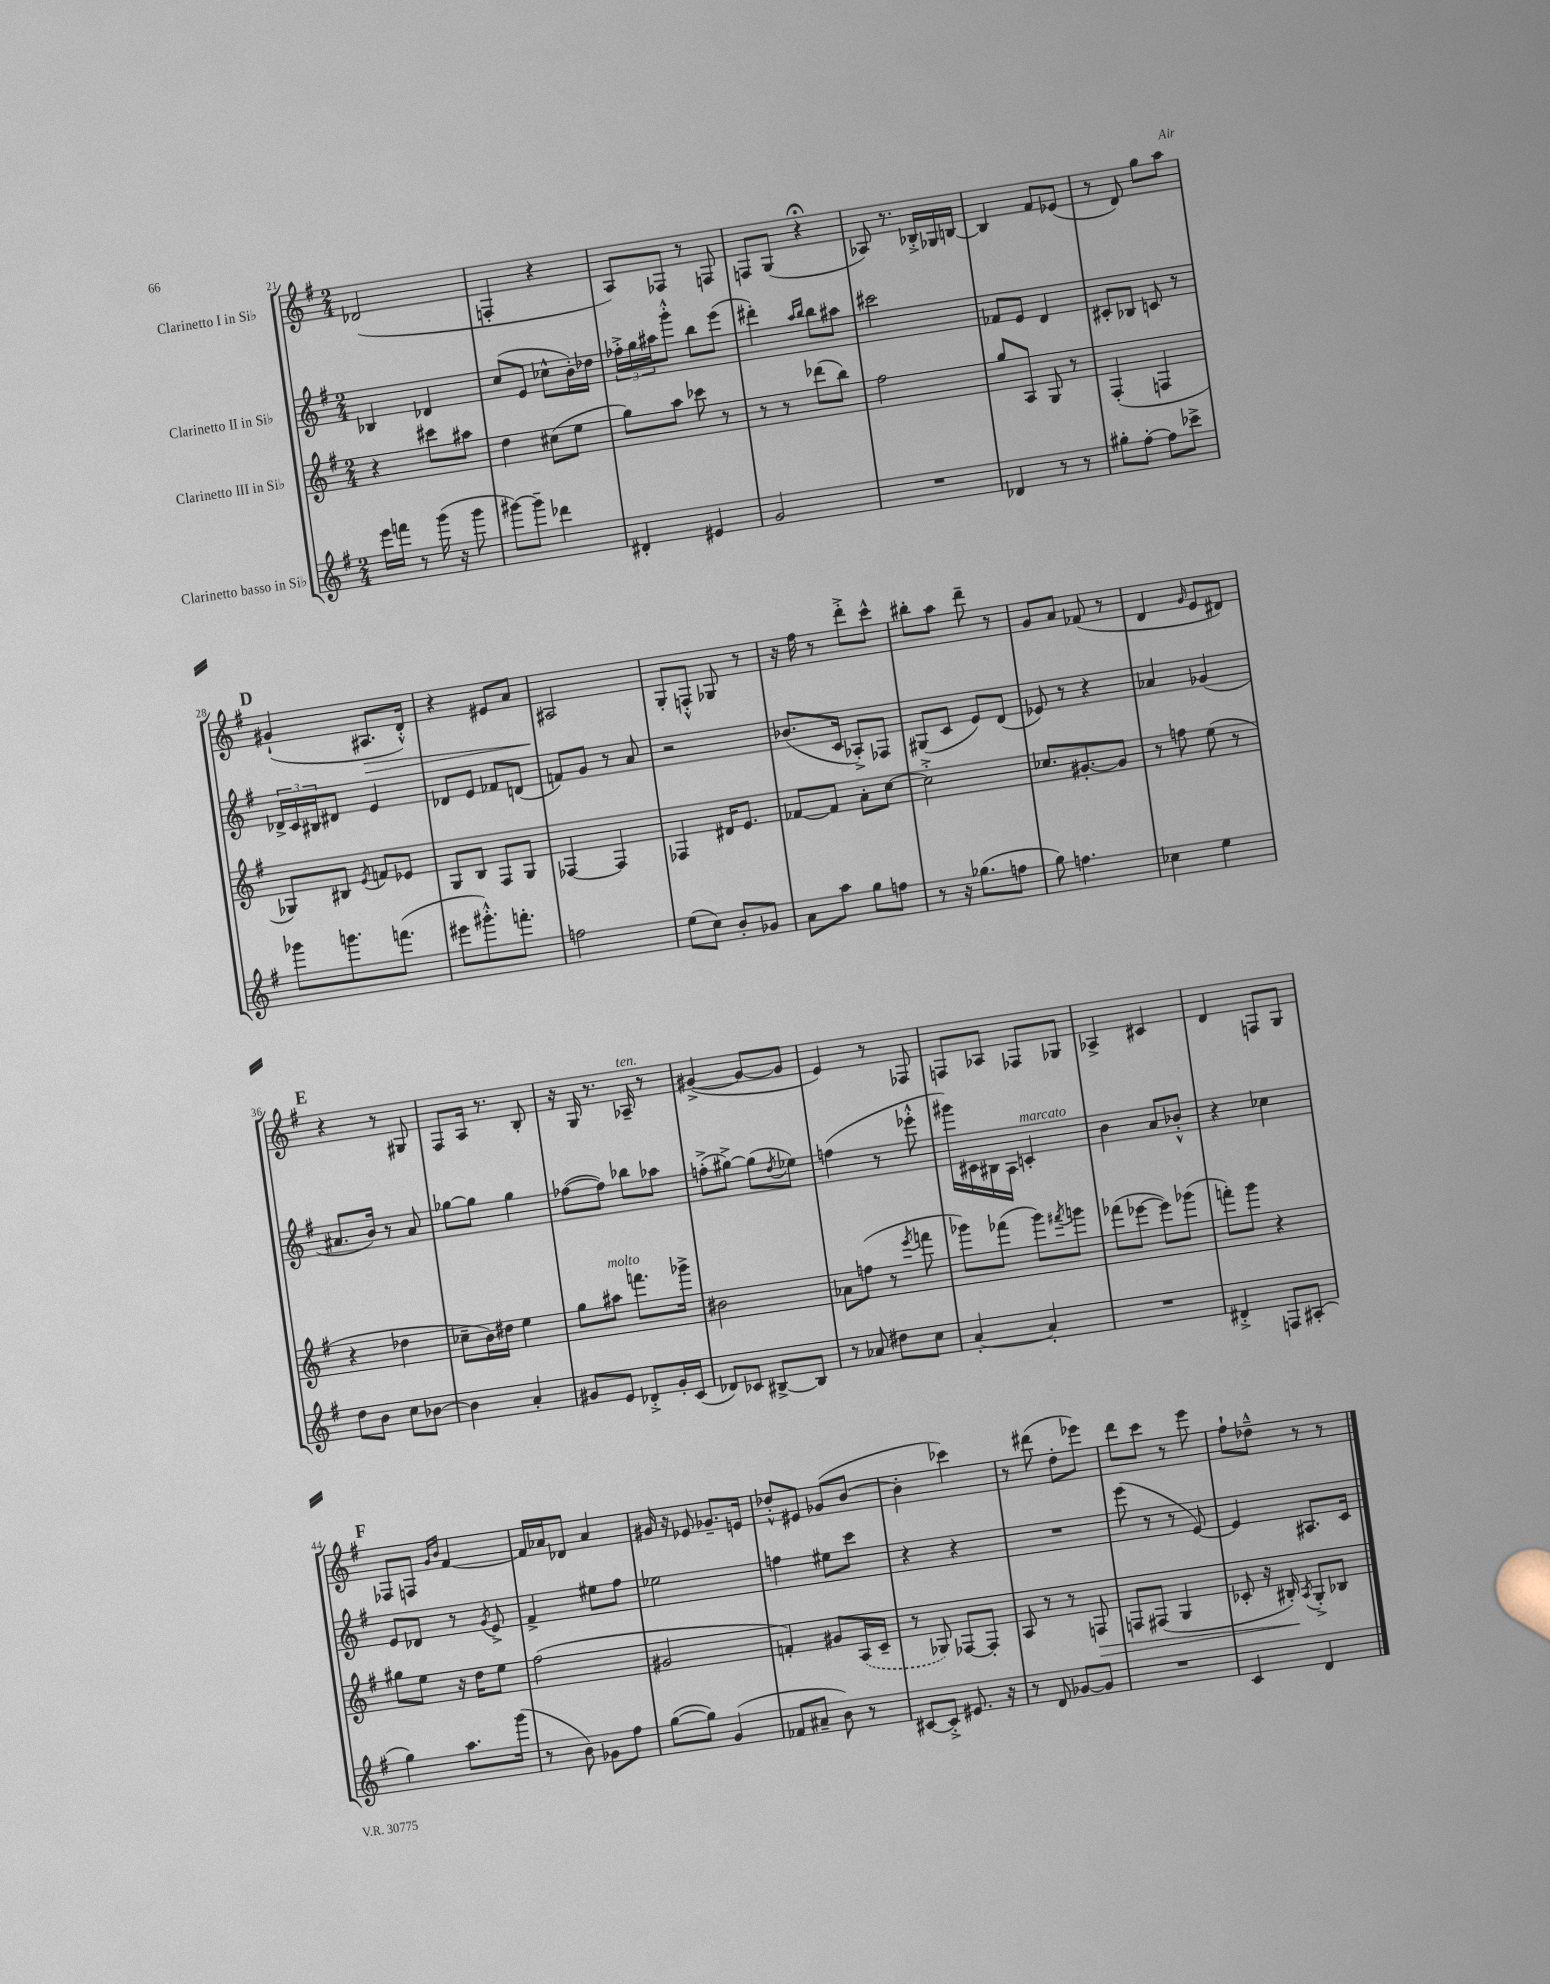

**kern	**kern	**kern	**kern
*staff4	*staff3	*staff2	*staff1
*clefG2	*clefG2	*clefG2	*clefG2
*k[f#]	*k[f#]	*k[f#]	*k[f#]
*M2/4	*M2/4	*M2/4	*M2/4
16eee\LL	4r	4B-/	(2d-/
16fff\JJ	.	.	.
8r	.	.	.
(16ggg\	8ccc#\L	4d-/	.
16r	.	.	.
8ggg\	8aa#\J	.	.
=	=	=	=
[8ggg#\L)	4dd\	(8cc/L	4F'/
8ggg#~\]J	.	8e/J	.
4ddd-\	(8cc#\L	8cc-^^\L	4r
.	8ee\J	16b'\L)	.
.	.	16dd-\JJ	.
=	=	=	=
4d#'/	8gg\L)	24ff-'^\LL	8A/L)
.	.	24gg\	.
.	.	24aa#\J	.
.	8aa\J	8ggg'^^\J	8F-/J
4e#/	8ccc-\	8bb\L	8r
.	8r	(8eee\J	8F/
=	=	=	=
2g/	8r	4ddd#'\)	8F/L
.	8r	.	(8G/J
.	.	16qqaa/LL	.
.	.	16qqbb/JJ	.
.	(8ddd-\L	8bb\L	4r;
.	8bb\J)	8aa#\J	.
=	=	=	=
2r	2ff#\	2ccc#\	8A-/)
.	.	.	8.r
.	.	.	16B-'^/LL
.	.	.	16G-/
.	.	.	[16B/JJ
=	=	=	=
4d-/	8gg/L	8f-/L	4B/]
.	8A/J	8e/J	.
8r	8G/	4d/	8f#/L
8r	8r	.	(8e-/J
=	=	=	=
8gg#'\L	(4F#'/	8c#'/L	8r
[8ff#'\J	.	8B-/J	8d/)
8ff#\]L	4F/	8c/	8gg\L
8ccc-^\J	.	8r	8aa\J
=	=	=	=
8ggg-\L	8G-/L)	24d-^/LL	(4g#`/
.	.	24c/	.
.	.	24B#/J	.
8.ggg\	8B#/J	8d#/J	.
.	8qe/	.	.
.	8f/L	4e/	8.A#/L
(8.fff\J	.	.	.
.	8e-/J	.	.
.	.	.	16d'^^/Jk)
=	=	=	=
8eee#\L	8G/L	8d-/L	4r
8.ggg#'^^\)	8B/J	8e/J	.
.	8F#/L	8f-/L	8e#/L
8.fff'\J	.	.	.
.	8G/J	(8d/J	8a/J
=	=	=	=
2ff\	[4F-/	8f/L)	2A#/
.	.	8g/J	.
.	4F-/]	8r	.
.	.	8a/	.
=	=	=	=
(8ee\L	4F-/	2r	8G'/L
8cc\J)	.	.	8F'^^/J
8b'/L	16d#/LK	.	8G-/
.	8.e/J	.	.
8g-/J	.	.	8r
=	=	=	=
8a\L	[8f-/L	(8.b-/L	16r
.	.	.	16ff#\
8aa\J	8f-/]J	.	8r
.	.	16c/Jk	.
8gg\L	8a'\L	8A-'^/L)	8ddd'^\L
8ff\J	[8cc\J	8F-/J	8ccc^^\J
=	=	=	=
8r	2cc'^\]	(8G#/L	8bb#'\L
16r	.	8c/J	8aa\J
(8.gg-\L	.	.	.
.	.	8e/L)	8ddd~\
8ff\J	.	(8d/J	8r
=	=	=	=
8gg\)	8.cc-/L	8e-/)	8g/L
4.ff\	.	8r	8a/J
.	[8.g#'/	.	.
.	.	4r	(8f-/
.	8g#/]J	.	8r
=	=	=	=
4cc-\	8r	4a-/	4d/
.	8ff\	.	.
.	.	.	16qqg/
4ee\	(8ee\	(4g-/	8e/L
.	8r	.	8d#/J)
=	=	=	=
8dd\L	4r	8.a#/L	4r
8b\J	.	.	.
.	.	16b/Jk)	.
8cc\L	4dd-\	8r	8r
[8b-\J	.	8a#/	8G#/
=	=	=	=
4b-\]	8cc-~\L	[8gg-\L	8F#/L
.	16b\L)	8gg-\]J	16A/Jk
.	16dd#\JJ	.	8.r
4a'/	4ee\	4gg-\	.
.	.	.	8B'/
=	=	=	=
8g#/L	8gg\L	([8ff-\L	16r
.	.	.	16G/
8e/J	8aa#\J	8ff-\]J)	8.r
8d-'^/L	8.fff\L	8bb-\L	.
.	.	.	16A-~/
16g#'/L	.	8aa-\J	8r
(16c/JJ	16ggg-^\Jk	.	.
=	=	=	=
8d-/L)	2b#\	(8ff'^\L	([4g#^/
8c-/J	.	[8gg#^\J)	.
[8B#^/L	.	(8gg#\]L	8g#/_L
.	.	8qdd/	.
8B#/]J	.	8ee-\J)	8g#/]J
=	=	=	=
8r	8a-\L	(4ff\	4e/)
8a-/	(8ff\J	.	.
8dd#\L	8r	8r	8r
.	8qeee/	.	.
8cc\J	8fff\	8eee-'^^\	8F-/
=	=	=	=
[4a'/	8ggg-\L)	16ggg#\LL)	8F/L
.	.	16c#\	.
.	(8fff-\J	16B#\	8A-/J
.	.	16A\JJ	.
4a'/]	8ggg-\L)	4c'/	8F-/L
.	8qfff#/	.	.
.	8ggg\J	.	8G-/J
=	=	=	=
2r	(8fff-\L	4b\	4A-^/
.	[8eee-\J	.	.
.	8eee-\]L)	8a/L	4c#/
.	(8ggg-\J	8b-'^^/J	.
=	=	=	=
4d#'^/	8fff'\L)	4r	4d/
.	8ggg\J	.	.
8F/L	4r	4cc-\	8F/L
(8A#'/J	.	.	8G/J
=	=	=	=
4gg\)	8gg#\L	8e/L	8F-/L
.	8ee\J	8d-/J	8F/J
.	.	.	16qqg/LL
.	.	.	16qqb/JJ
8.aa\L	16r	8r	[4f#/
.	16dd\LK	.	.
.	.	8qg/	.
.	8ee\J	8e^/	.
(16ggg\Jk	.	.	.
=	=	=	=
8r	(2ff#\	4f#^/	16f#/]LL
.	.	.	16a-/J
8b\)	.	.	8d-/J
8g-\L	.	8ee#\L	4a-/
8ff#\J	.	8ff#\J	.
=	=	=	=
([8gg\L	2g#/	2ee-\	16g#/
.	.	.	16r
8gg\]J)	.	.	8e-/
(4g/	.	.	8.g-~/L
.	.	.	16e/Jk
=	=	=	=
8f-/L	4f'/)	4ff\	8dd-'^^/L
8a#~/J	.	.	8e#/J
8b\)	8g#/L	8ee#\L	(8g-/L
8r	(16A/L	8ccc\J	[8b/J
.	16c~/JJ	.	.
=	=	=	=
[8c#/L	8r	4r	4b'\]
8c#'^/]J	8G-/)	.	.
8.e#/	[8F-/L	4r	4ccc-\)
.	8F-'/]J	.	.
16r	.	.	.
=	=	=	=
8r	8A/	2r	8r
8d/	8r	.	(8ddd#\
[8g-/L	8r	.	8dd'\L
8g-/]J	8F/	.	8eee-\J)
=	=	=	=
2r	8F/L	(8eee\	8ddd\L
.	(8F#/J	8r	8ccc\J
.	4G/	8r	8r
.	.	[8e/)	8eee\
=	=	=	=
4c/	8c-'/	4e/]	8ff#`\L
.	16r	.	8dd-~^^\J
.	16B#'/)	.	.
.	8qA/	.	.
4d/	8G'^/L	8.A#/L	8r
.	8B-/J	.	8r
.	.	16c/Jk	.
==	==	==	==
*-	*-	*-	*-
